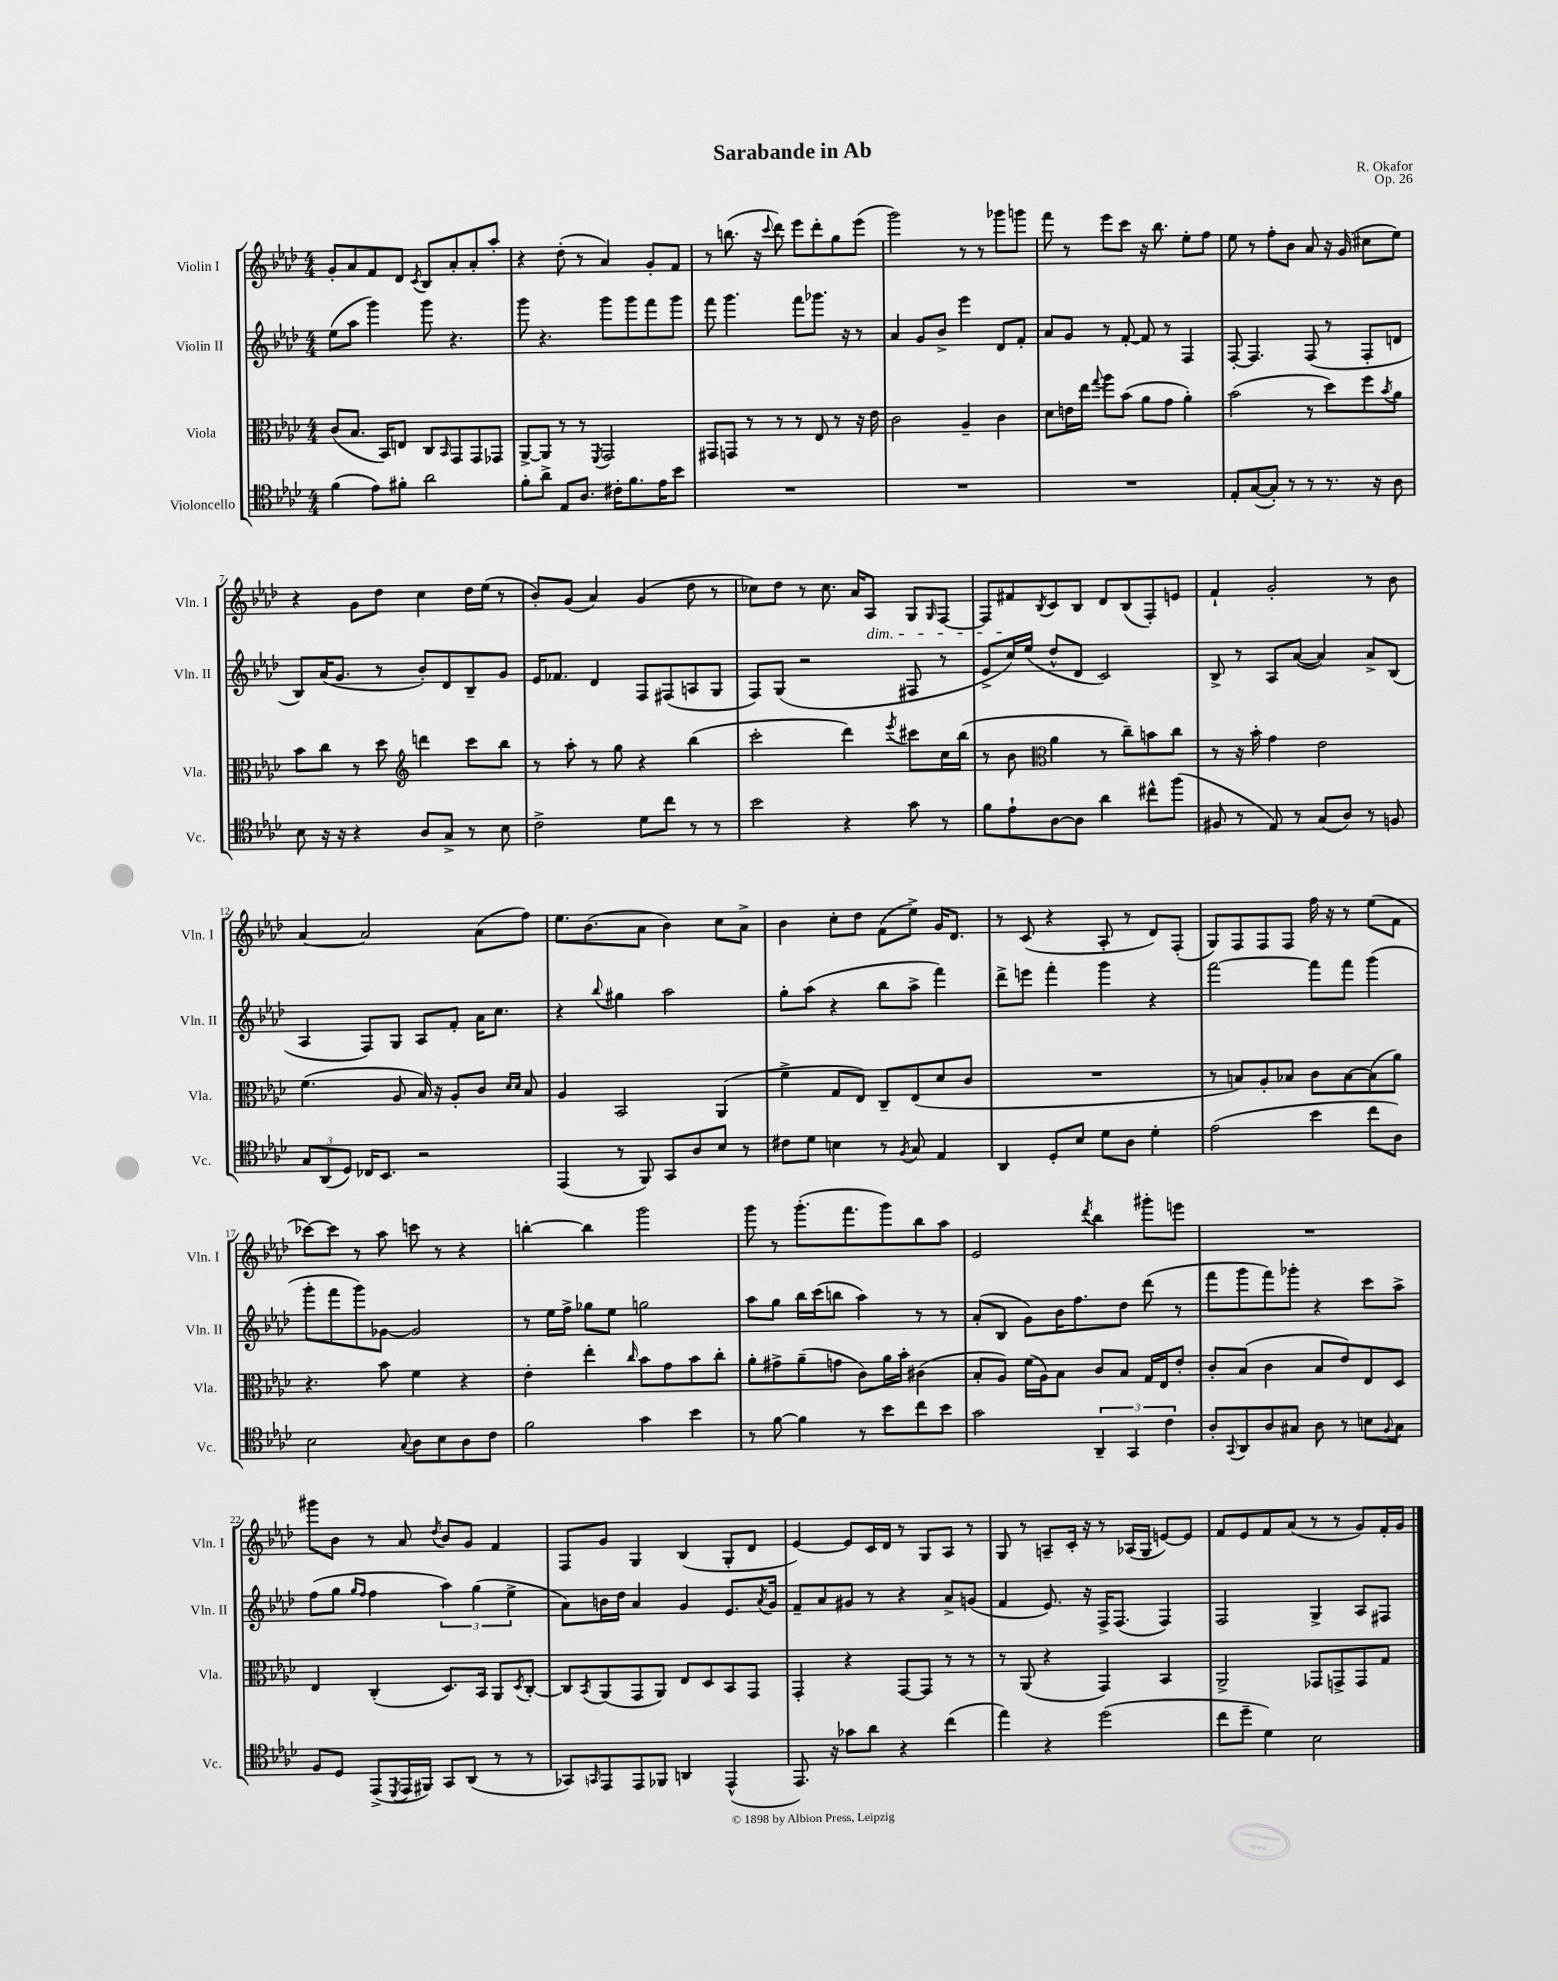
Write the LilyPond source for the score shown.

\header { title = "Sarabande in Ab" composer = "R. Okafor" opus = "Op. 26" }
<<
\new StaffGroup <<
\new Staff = "s0" \with { instrumentName = "Violin I" shortInstrumentName = "Vln. I" } {
    \clef treble \key aes \major \numericTimeSignature \time 4/4
    g'8-. aes'8 f'8 des'8 \acciaccatura { c'8 } bes8 aes'8-. aes'8-. aes''8-. |
    r4 des''8-.( r8 aes'4) g'8-. f'8 |
    r8 b''8.( r16 \appoggiatura { c'''8 } des'''8) ees'''8 des'''8-. g''8 ees'''8( |
    g'''2) r8 r8 ges'''8 g'''8 |
    f'''8 r8 ees'''8 c'''8 r16 bes''8. ees''8-. f''8 |
    ees''8 r8 f''8-. bes'8 aes'8 r16 g'16( cis''8 ees''8) |
    r4 g'8 des''8 c''4 des''16 ees''16( r8 |
    bes'8-.) g'8( aes'4) g'4( des''8 r8 |
    ces''8) des''8 r8 ces''8. aes'16 aes8\dim g8 \grace { g16 } f8~ |
    f8 fis'8\! \acciaccatura { bes8 } c'8 bes8 des'8 bes8( f8-.) e'8 |
    f'4-! g'2-. r8 bes'8 |
    aes'4~ aes'2 aes'8( f''8) |
    ees''8. bes'8.( aes'8 bes'4) c''8 aes'8-> |
    bes'4 c''8-. des''8 f'8( ees''8->) g'16 des'8. |
    r8 c'8( r4 aes8-. r8 des'8) f8-.( |
    g8) f8 f8 f8 f''16 r16 r8 ees''8( f'8 |
    ces'''8~) ces'''8 r8 aes''8 c'''8 r8 r4 |
    b''4~-. b''4 g'''2 |
    g'''8 r8 g'''8.-.( f'''8. g'''8) bes''8 aes''8 |
    ees'2 \acciaccatura { des'''8 } bes''4 gis'''8-. e'''8 |
    R1 |
    gis'''8 bes'8 r8 aes'8 \acciaccatura { des''8 } bes'8 g'8 f'4 |
    f8 g'8 g4 bes4( g8-. des'8 |
    ees'4~) ees'8 c'16 des'16 r8 g8 aes8 r8 |
    g8 r8 a8-- c'16-. r16 r8 aes16( g16 e'8~) e'8 |
    f'8 ees'8 f'8 aes'8( r8 r8 g'8) f'16-. g'16 \bar "|." |
}
\new Staff = "s1" \with { instrumentName = "Violin II" shortInstrumentName = "Vln. II" } {
    \clef treble \key aes \major \numericTimeSignature \time 4/4
    ees''8( aes''8 g'''4) g'''8 r4. |
    g'''8 r4. g'''8 g'''8 f'''8 g'''8 |
    f'''8 g'''4. f'''8 ges'''8. r16 r8 |
    aes'4 g'8 bes'8-> ees'''4 des'8 f'8-. |
    aes'8 g'8 r8 f'8~-. f'8 r8 f4 |
    f8~-. f4. f8( r8 f8-. d'8 |
    bes8) aes'16( g'8. r8 bes'8-.) des'8 bes8-- g'8 |
    ees'16 fes'8. des'4 f8 fis8( a8 g8 |
    f8) g8( r2 fis8 r8 |
    ees'8-> c''16) ees''16( des''8-^ des'8 c'2) |
    bes8-> r8 aes8 aes'8~( aes'4) aes'8-> bes8( |
    aes4 f8) g8 aes8 f'8-. aes'16 c''8. |
    r4 \appoggiatura { bes''8 } gis''4 aes''2 |
    g''8-. aes''8( r4 bes''8 aes''8-> f'''4) |
    des'''8-> e'''8 f'''4-. g'''4 r4 |
    f'''2~ f'''8 f'''8 g'''4( |
    g'''8-. f'''8 g'''8) ges'8~ ges'2 |
    r8 ees''16 f''16-> ges''8 ees''8 g''2 |
    aes''8 g''8 bes''16 c'''16( b''8 aes''4) r8 r8 |
    aes'8-.( bes8 g'8) bes'16 f''8. des''8 des'''8( r8 |
    f'''8 g'''8 f'''8) ges'''8-. r4 c'''8 aes''8-> |
    f''8( g''8 \grace { g''16 f''16 } f''4 \tuplet 3/2 { aes''4) g''4( ees''4-> } |
    aes'8) b'16 des''16 aes'4 g'4 ees'8. \acciaccatura { aes'8 } g'16 |
    f'8-- aes'8 gis'8 r8 r4 aes'8-> g'8( |
    f'4 ees'8.) r16 f16-> f8.( f4) |
    f2 g4-> aes8 fis8 \bar "|." |
}
\new Staff = "s2" \with { instrumentName = "Viola" shortInstrumentName = "Vla." } {
    \clef alto \key aes \major \numericTimeSignature \time 4/4
    c'8( bes8. bes,16) e8 c8 \grace { bes,16 } g,8 g,8 ges,8 |
    aes,8~-> aes,8 r8 r8 \acciaccatura { f,8 } g,2 |
    gis,8 g,8 r8 r8 r8 ees8 r8 r16 ees'16 |
    c'2 aes4-- c'4 |
    des'8 e'16 ees''16 \appoggiatura { g''8 } aes''8 bes'8( aes'8 g'8 aes'4-.) |
    bes'2( r8 des''8) f''8 \acciaccatura { bes'8 } aes'8 |
    bes'8 c''8 r8 des''8 \clef treble d'''4 c'''8 bes''8 |
    r8 aes''8-. r8 g''8 r4 bes''4( |
    c'''2-. des'''4) \acciaccatura { ees'''8 } cis'''8 c''16 bes''16( |
    r8 bes'8 \clef alto aes'4 r8 c''8--) b'8 c''8 |
    r8 r16 bes'16-. g'4 ees'2 |
    f'4.( aes8 bes16) r16 aes8-. c'8 \grace { des'16 des'16 } bes8 |
    aes4 bes,2 aes,4( |
    f'4-> g8 ees8) c8-- ees8( des'8 c'8 |
    R1 |
    r8 b8) aes8-. bes8 c'8 bes8~ bes8( aes'8) |
    r4. bes'8 f'4 r4 |
    ees'4-. ees''4-. \grace { c''16 } bes'8 g'8 bes'8 c''8-. |
    aes'8-. gis'8-> aes'8--( g'8 c'8) aes'16 bes'16-. cis'4( |
    bes8-. aes8) f'16( aes16) bes8 c'8 bes8 g16 ees16 ees'8-. |
    c'8-. bes8( c'4 bes8 ees'8) ees8 des8 |
    ees4 c4-.( des8.) bes,16 aes,8 \acciaccatura { des8 } c8~-. |
    c8 \acciaccatura { bes,8 } aes,8( g,8 aes,8) ees8 des8 bes,8 g,8 |
    g,4-. r4 g,8~ g,8 r8 r8 |
    r8 aes,8( r4 g,4) bes,4 |
    aes,2-> ges,8 g,8-> g,8 g8 \bar "|." |
}
\new Staff = "s3" \with { instrumentName = "Violoncello" shortInstrumentName = "Vc." } {
    \clef tenor \key aes \major \numericTimeSignature \time 4/4
    f'4( ees'8) fis'8-. aes'2 |
    f'8-. aes'8-> ees8 aes8. cis'16-. f'8. ees'16 bes'8 |
    R1 |
    R1 |
    R1 |
    ees8-. g8~( g8-.) r8 r8 r8. r16 aes8 |
    bes8 r16 r16 r4 aes8 g8-> r8 bes8 |
    c'2-> des'8 c''8 r8 r8 |
    bes'2 r4 g'8 r8 |
    f'8 ees'8-! aes8~ aes8 aes'4 cis''8-^ f''8( |
    fis8 r8 ees8) r8 g8( aes8) r8 f8 |
    \tuplet 3/2 { g8 aes,8( des8) } ces16 bes,8. r2 |
    ees,4( r8 f,8) g,8 aes8 bes8 r8 |
    cis'8 des'8 b4 r8 \acciaccatura { f8 } g8 ees4 |
    aes,4 des8-. bes8 des'8 aes8 des'4-. |
    ees'2( bes'4 c''8 aes8) |
    bes2 \appoggiatura { g8 } aes8 bes8 aes8 c'8 |
    f'2 g'4 bes'4 |
    r8 f'8~ f'4 r8 bes'8 c''8 bes'8 |
    g'2 \tuplet 3/2 { aes,4-- g,4 c'4 } |
    aes8-. \appoggiatura { g,8 } aes,8 aes8 gis8 aes8 r8 b8 \appoggiatura { f8 } gis8 |
    f8 des8 ees,8->( \acciaccatura { des,8 } ees,16 fis,16) g,8 aes,8( r8 r8 |
    ges,8) \grace { g,16 } ees,8 ees,8 fes,8 a,4 ees,4-^( |
    ees,8.) r16 ges'8 aes'8 r4 c''4( |
    ees''4) r4 des''2( |
    c''8 des''8-- des'4) bes2 \bar "|." |
}
>>
>>
